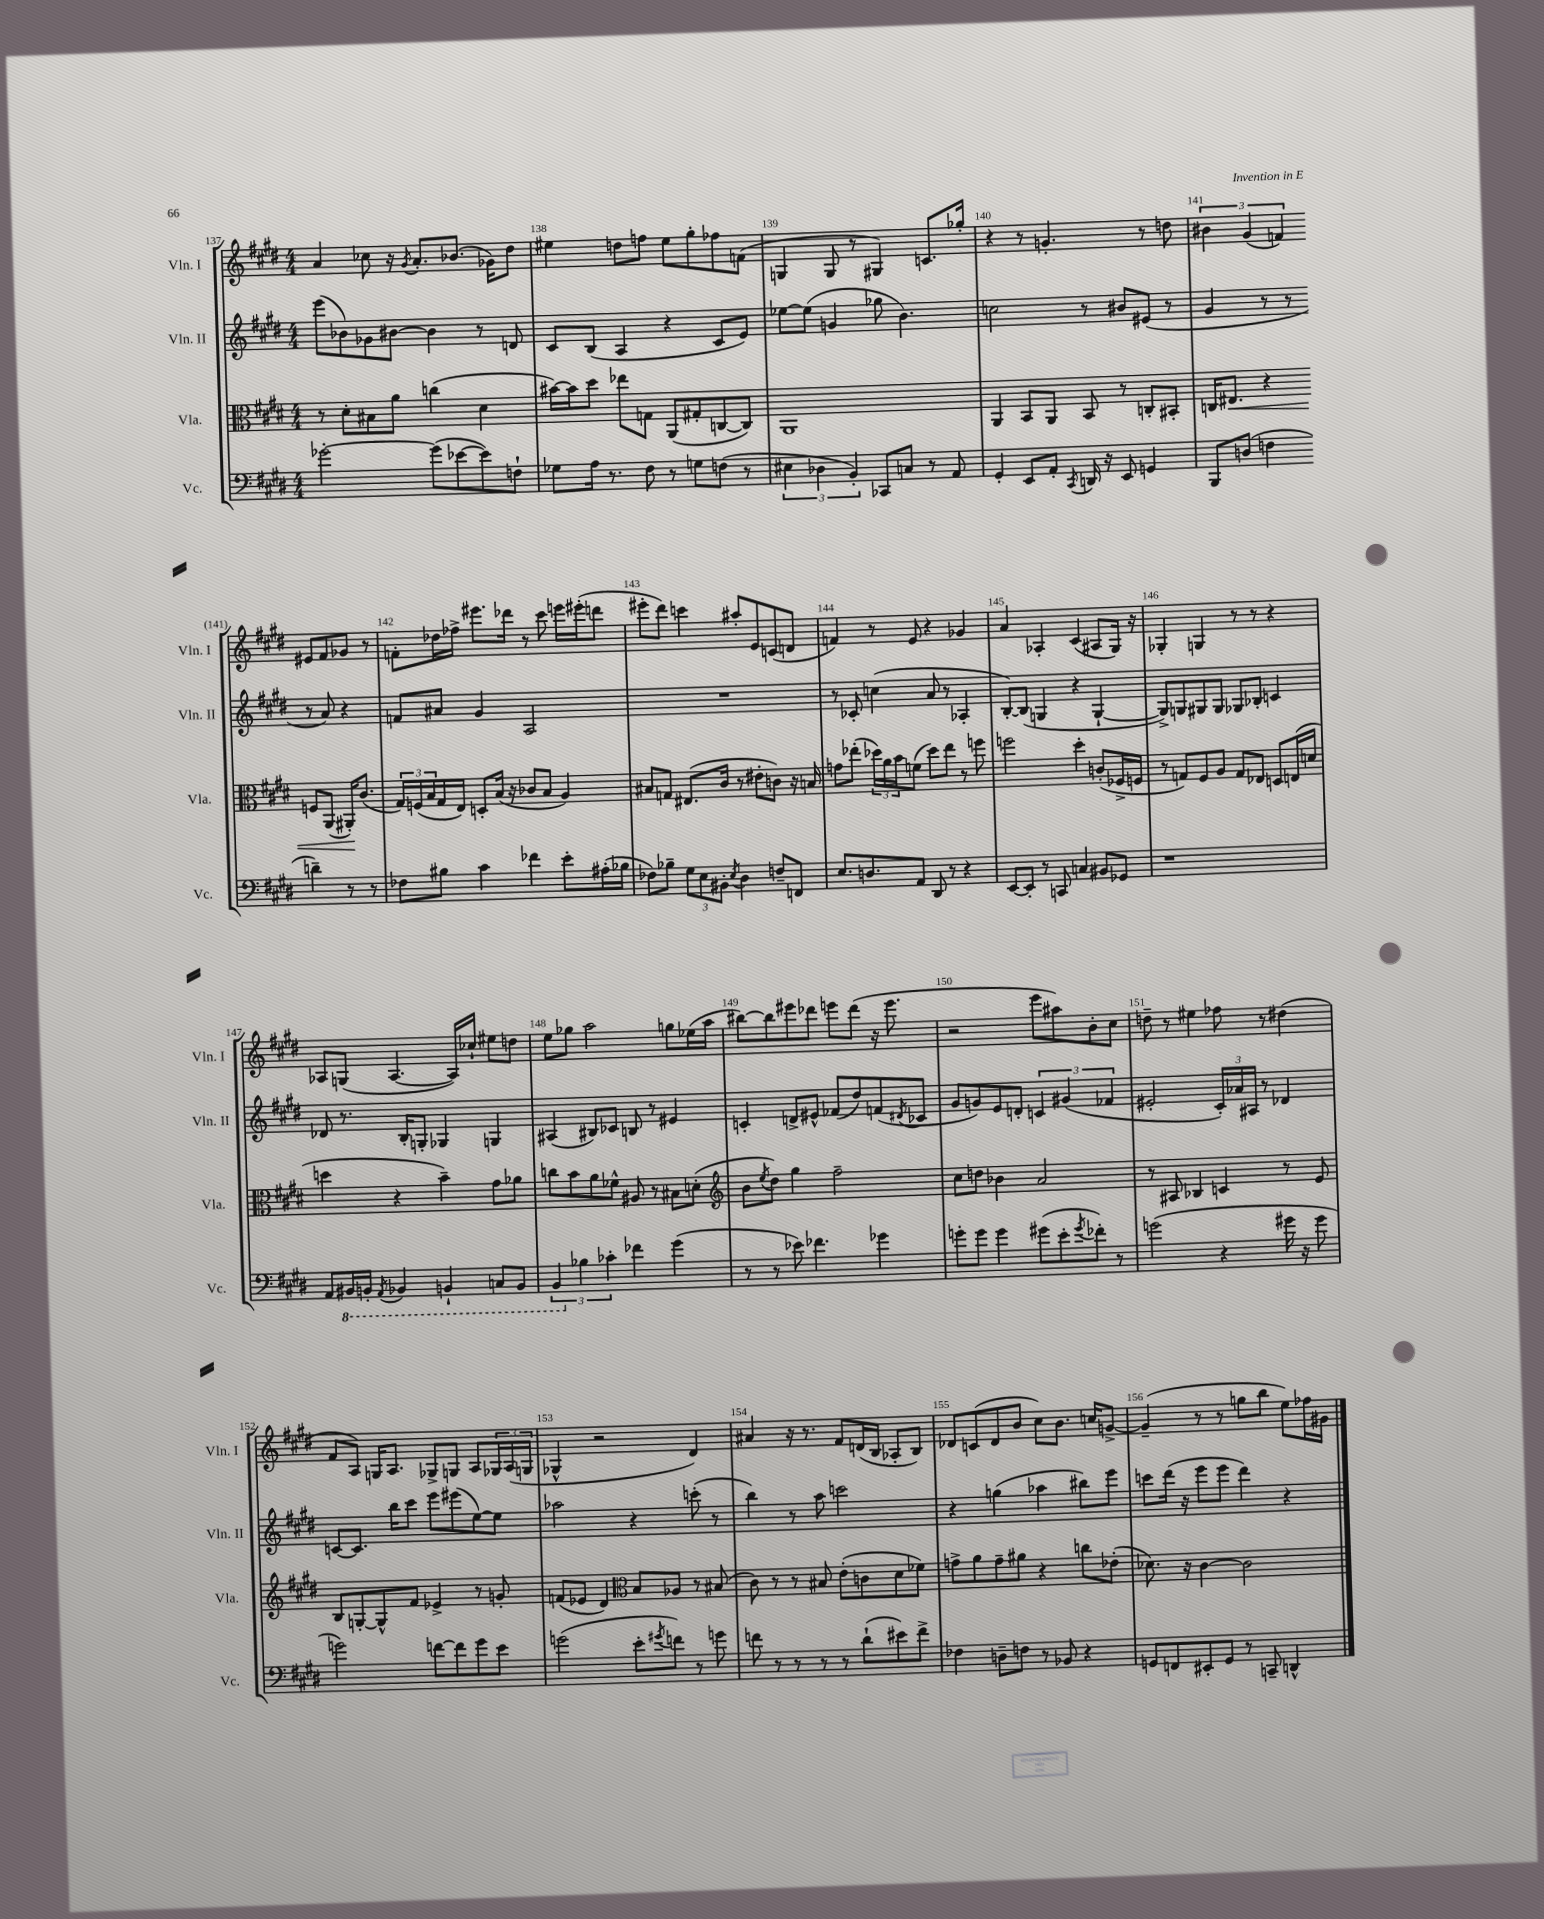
<<
\new StaffGroup <<
\new Staff = "s0" \with { instrumentName = "Vln. I" shortInstrumentName = "Vln. I" } {
    \clef treble \key e \major \numericTimeSignature \time 4/4
    a'4 ces''8 r16 \acciaccatura { gis'8 } a'8.-. bes'8.( ges'16) dis''8 |
    eis''4 d''8 f''8 eis''8 gis''8-. fes''8 f'8( |
    g4 g8 r8 gis4) c'8. ges''16-. |
    r4 r8 g'4.-. r8 d''8 |
    \tuplet 3/2 { bis'4 gis'4( f'4) } eis'8 f'8 ges'8 r8 |
    f'8-. des''16 fes''16-> eis'''8. des'''16 r8 cis'''8 e'''16 eis'''16-.( d'''8 |
    eis'''8-. dis'''8) c'''4 ais''8-. e'8 c'8( d'8 |
    f'4) r8 e'8 r4 ges'4 |
    a'4 aes4-. cis'4( ais8 gis16) r16 |
    ges4-. g4 r8 r8 r4 |
    aes8 g8( aes4.~ aes16) ces''16-! eis''8 d''8 |
    e''8 ges''8 a''2 g''8 ees''16( a''16 |
    bis''8~) bis''8 eis'''8 des'''8 e'''8 des'''8( r16 e'''8. |
    r2 e'''8 ais''8) b'8-. cis''8 |
    d''8-- r8 eis''4 fes''8 r8 dis''4( |
    fis'8 a8) g16 a8. ges8-> g8 a8 \tuplet 3/2 { ges16 a16( g16 } |
    ges4-^ r2 dis'4) |
    ais'4 r16 r8. fis'8 d'16( b16 aes8-. b8) |
    des'8 c'8( des'8 b'8 cis''8) b'8. c''16 g'8~-> |
    g'4--( r8 r8 g''8 b''8 e''8) fes''16 gis'16 \bar "|." |
}
\new Staff = "s1" \with { instrumentName = "Vln. II" shortInstrumentName = "Vln. II" } {
    \clef treble \key e \major \numericTimeSignature \time 4/4
    e'''8( bes'8) ges'8 bis'8~ bis'4 r8 d'8 |
    cis'8 b8( a4 r4 cis'8 e'8) |
    ees''8~ ees''8( g'4 ges''8 b'4.) |
    c''2 r8 bis'8 eis'8( r8 |
    gis'4 r8 r8 r8 a'8) r4 |
    f'8 ais'8 gis'4 a2 |
    R1 |
    r8 ces'8-. c''4( a'8 r8 aes4-. |
    b8~-.) b8( g4 r4 g4~-! |
    g8->) g8 gis8 gis8 ges8 bes8-. c'4 |
    des'8 r8. b16-. g8-. ges4 g4 |
    ais4( bis8) ces'8 b8 r8 eis'4 |
    c'4-. d'8-> eis'8-^ fes'8( dis''8) f'8( \acciaccatura { dis'8 } ces'8 |
    gis'8 g'8) e'8 d'8-. \tuplet 3/2 { c'4 gis'4( fes'4 } |
    eis'2-. \tuplet 3/2 { cis'16-.) aes'16 ais16 } r8 des'4 |
    c'8~ c'8. b''16 cis'''8 e'''8 eis'''8( e''8~) e''8 |
    aes''2 r4 c'''8-.( r8 |
    b''4) r8 a''8 c'''2 |
    r4 g''4( aes''4 bis''8) e'''8 |
    c'''8 dis'''16( r16 e'''8 e'''8 dis'''4) r4 \bar "|." |
}
\new Staff = "s2" \with { instrumentName = "Vla." shortInstrumentName = "Vla." } {
    \clef alto \key e \major \numericTimeSignature \time 4/4
    r8 dis'8-. bis8 a'8 c''4( dis'4 |
    bis'16~) bis'16 dis''8 ees''8 g8 a,8( gis8-. c8~ c8) |
    a,1 |
    a,4 b,8 a,8 b,8 r8 c8-. bis,8-. |
    c16 eis8.\< r4 f8 a,8( ais,16-.\!) cis'8.( |
    \tuplet 3/2 { gis16) f16( b16 } gis16 e16) d8-. b16( r16 ces'8 b8 a4) |
    bis8 g8 eis8.( cis'16 r8 eis'8-. c'8) r16 b16 |
    g'8 ees''8-.( \tuplet 3/2 { des''16) a'16 b'16 } f'8( des''8) ees''8 r8 f''8 |
    f''2 dis''4-. c'8-.( fes16-> f16 |
    r8 g8) fis8 a8 g8 ees8 d8 e16( d'16 |
    d''4 r4 b'4--) gis'8 aes'8 |
    c''8 b'8 a'8 fes'8-^ ais8 r8 bis8 d'8-.( |
    \clef treble b'8 \acciaccatura { e''8 } dis''8) gis''4 fis''2-- |
    cis''8 d''8 bes'4 a'2 |
    r8 ais8 bes4 c'4 r8 e'8 |
    b8 g8~-. g8-^ fis'8 ees'4-> r8 g'8-. |
    f'8( ees'8 dis'4) \clef alto b8 aes8 r8 bis8( |
    cis'8) r8 r8 bis8 e'8-.( c'8 dis'8 fes'8) |
    g'8-> a'8 g'8-- ais'8 r4 c''8 ees'8-.( |
    des'8.) r16 cis'4~ cis'2 \bar "|." |
}
\new Staff = "s3" \with { instrumentName = "Vc." shortInstrumentName = "Vc." } {
    \clef bass \key e \major \numericTimeSignature \time 4/4
    ges'2~-. ges'8( ees'8~ ees'8) f8-! |
    ges8 a16 r8. fis8 r8 g8 f8( r8 |
    \tuplet 3/2 { eis4 des4 b,4-.) } ces,8 c8 r8 a,8 |
    gis,4-. e,8 a,8-. \acciaccatura { cis,8 } d,16 r16 e,8 g,4 |
    b,,8 d8( f4 d'4--) r8 r8 |
    fes8 bis8 cis'4 fes'4 e'8-. ais16-.( bes16 |
    fes8) bes8-- \tuplet 3/2 { gis8 e8 bis,8-. } \acciaccatura { e8 } dis4 f8-- f,8 |
    e8. d8. a,8 dis,8 r8 r4 |
    e,8~ e,8-. r8 c,8 c4 bis,8 ges,8 |
    r1 |
    a,8 \ottava #-1 bis,,16 b,,16-. \acciaccatura { a,,8 } bes,,4 b,,4-! c,8 b,,8 |
    \tuplet 3/2 { b,,4 \ottava #0 bes4 ces'4-. } fes'4 gis'4( |
    r8 r8 ees'8) fes'4. ges'4 |
    g'8-. g'8 g'4 gis'8( e'8-. \acciaccatura { gis'8 } fes'8-.) r8 |
    g'2( r4 gis'16 r16 gis'8 |
    g'2) f'8~ f'8 g'8 e'8 |
    g'2( e'8-. \acciaccatura { gis'8 } f'8) r8 g'8 |
    f'8 r8 r8 r8 r8 dis'8-!( eis'8) f'8-> |
    fes4 d8-- f8 r8 bes,8 r4 |
    g,8 f,8 eis,8-. g,8 r8 c,8-- d,4-^ \bar "|." |
}
>>
>>
\layout { \context { \Score currentBarNumber = #137 \override BarNumber.break-visibility = ##(#f #t #t) barNumberVisibility = #all-bar-numbers-visible } }
